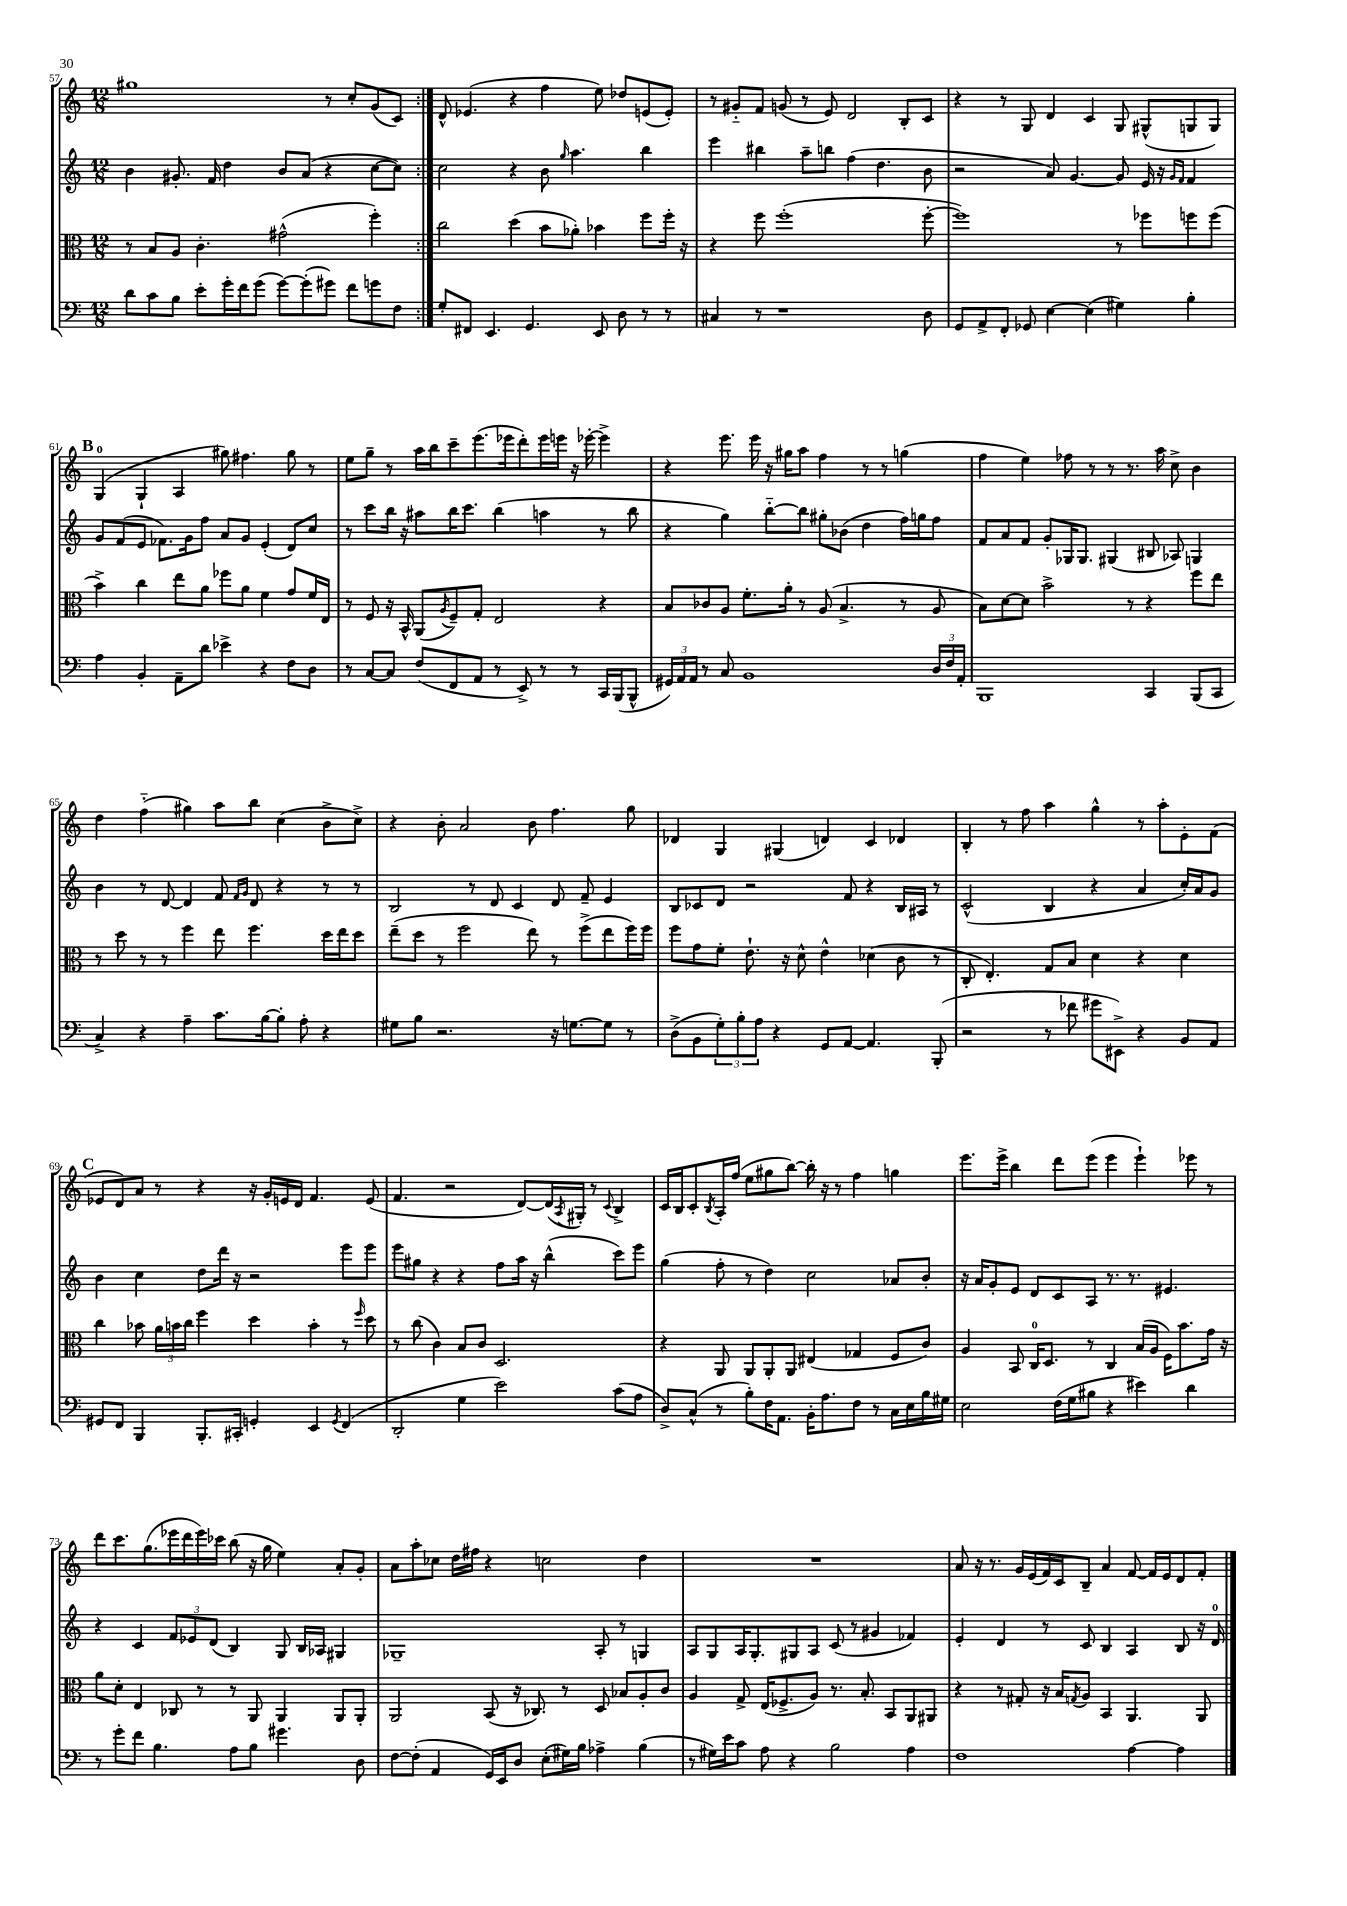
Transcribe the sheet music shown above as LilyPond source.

<<
\new StaffGroup <<
\new Staff = "s0" {
    \clef treble \key c \major \numericTimeSignature \time 12/8
    \repeat volta 2 { gis''1 r8 c''8-. g'8( c'8) | }
    d'8-^ ees'4.( r4 f''4 e''8) des''8 e'8( e'8-.) |
    r8 gis'8-_ f'8 g'8( r8 e'8) d'2 b8-. c'8 |
    r4 r8 g8 d'4 c'4 g8 gis8-^( g8 g8) |
    \mark \markup { \bold "B" } g4-0( g4-! a4 gis''8) fis''4. gis''8 r8 |
    e''8 g''8-- r8 a''16 b''16 c'''8-- e'''8.( ees'''16 d'''8-.) ees'''16 e'''16 r16 ees'''16~-. ees'''4-> |
    r4 e'''8. e'''16 r16 gis''16 a''8 f''4 r8 r8 g''4( |
    f''4 e''4) fes''8 r8 r8 r8. a''16 c''8-> b'4 |
    d''4 f''4-_( gis''4) a''8 b''8 c''4( b'8-> c''8->) |
    r4 b'8-. a'2 b'8 f''4. g''8 |
    des'4 g4 gis4( d'4) c'4 des'4 |
    b4-. r8 f''8 a''4 g''4-^ r8 a''8-. e'8-. f'8( |
    \mark \markup { \bold "C" } ees'8 d'8) a'8 r8 r4 r16 g'16-. e'16 d'16 f'4. e'8( |
    f'4. r2 d'8~) d'16( \acciaccatura { a8 } gis16-.) r8 \appoggiatura { c'8 } b4-> |
    c'16 b16 c'8-. \acciaccatura { b8 } a16-. f''16( e''8 gis''8 b''8~) b''16-. r16 r8 f''4 g''4 |
    e'''8. e'''16-> b''4 d'''8 e'''8( e'''4 e'''4-!) ees'''8 r8 |
    d'''8 c'''8. g''8.( ees'''16 d'''16 ees'''16) ces'''16 b''8( r16 g''16 e''4) a'8-. g'8-. |
    a'8 a''8-. ces''8 d''16 fis''16 r4 c''2 d''4 |
    R1. |
    a'8 r16 r8. g'16 e'16( f'16) c'16 b8-- a'4 f'8~ f'16 e'16 d'8 f'8-. \bar "|." |
}
\new Staff = "s1" {
    \clef treble \key c \major \numericTimeSignature \time 12/8
    \repeat volta 2 { b'4 gis'8.-. f'16 d''4 b'8 a'8( r4 c''8~ c''8) | }
    c''2 r4 b'8 \grace { g''16 } a''4. b''4 |
    e'''4 bis''4 a''8-- b''8 f''4( d''4. b'8 |
    r2 a'8) g'4.~ g'8 e'16 r16 \grace { g'16 f'16 } f'4 |
    \mark \markup { \bold "B" } g'8 f'8( e'8 fes'8.) g'16 f''8 a'8 g'8 e'4-.( d'8) c''8 |
    r8 c'''8 b''16 r16 ais''8 b''16 c'''8. b''4( a''4 r8 b''8 |
    r4 g''4) b''8~-_ b''8 gis''8-. bes'8( d''4 f''16) g''16 f''8 |
    f'8 a'8 f'8 g'8-. ges16 ges8. gis4( bis8 aes8) g4 |
    b'4 r8 d'8~ d'4 f'8 \grace { f'16 g'16 } d'8 r4 r8 r8 |
    b2 r8 d'8 c'4 d'8 f'8-- e'4 |
    b8 ces'8 d'8 r2 f'8 r4 b16 ais16 r8 |
    c'2-^( b4 r4 a'4 c''16-.) a'16 g'8 |
    \mark \markup { \bold "C" } b'4 c''4 d''8 d'''16 r16 r2 e'''8 e'''8 |
    e'''8 gis''8 r4 r4 f''8 a''16 r16 b''4-^( c'''8) e'''8 |
    g''4( f''8-. r8 d''4) c''2 aes'8 b'8-. |
    r16 a'16 g'8-. e'8 d'8 c'8 a8 r8. r8. eis'4. |
    r4 c'4 \tuplet 3/2 { f'8 ees'8 d'8( } b4) g8 b16 aes16 gis4 |
    ges1-- a8-. r8 g4 |
    a8 g8 a16 g8.-. gis8 a8 c'8( r8 gis'4 fes'4) |
    e'4-. d'4 r8 c'8 b4 a4 b8 r16 d'16-0 \bar "|." |
}
\new Staff = "s2" {
    \clef alto \key c \major \numericTimeSignature \time 12/8
    \repeat volta 2 { r8 b8 a8 c'4.-. gis'2-^( f''4-.) | }
    c''2 d''4( b'8 aes'8-.) bes'4 f''8 f''16-. r16 |
    r4 f''8 f''1-.( f''8~-. |
    f''1) r8 fes''8 f''8 f''8( |
    \mark \markup { \bold "B" } b'4->) c''4 e''8 a'8 fes''8 a'8 f'4 g'8 f'16 e16 |
    r8 f8 r16 b,16-^ a,8( \acciaccatura { a8 } f8--) g8-. e2 r4 |
    b8 ces'8 a8 f'8.-. a'16-. r8 a8( b4.-> r8 a8 |
    b8) d'8~ d'8 b'2-> r8 r4 f''8 e''8 |
    r8 d''8 r8 r8 f''4 e''8 f''4. d''16 e''16 d''8 |
    e''8--( d''8 r8 f''2 e''8) r8 f''8->( e''8 f''16) f''16 |
    f''8 g'8 f'8-. e'8.-! r16 d'8-^ e'4-^ des'4( c'8 r8 |
    c8-. e4.-.) g8 b8 d'4 r4 d'4 |
    \mark \markup { \bold "C" } c''4 bes'8 \tuplet 3/2 { a'16 b'16 c''16 } f''4 d''4 b'4-. r8 \grace { f''16 } d''8 |
    r8 c''8( c'4) b8 c'8 d2. |
    r4 a,8 a,8 a,8-. a,8 eis4( ges4 f8 c'8) |
    a4 b,8 c16-0 d8. r8 c4 b16( a16 f16) b'8. g'16 r16 |
    a'8 d'8-. e4 ces8 r8 r8 a,8 a,4 a,8 a,8-. |
    a,2 b,8( r16 ces8.) r8 d8 bes8 a8-. c'8 |
    a4 g8-> e16( fes8.-> a8) r8. b8.-. b,8 a,8 ais,8 |
    r4 r8 gis8-. r16 b16 \acciaccatura { g8 } a8 b,4 a,4. a,8 \bar "|." |
}
\new Staff = "s3" {
    \clef bass \key c \major \numericTimeSignature \time 12/8
    \repeat volta 2 { d'8 c'8 b8 e'8-. g'16-. f'16 g'8( g'8~) g'8-.( gis'8) f'8 g'8 f8 | }
    g8-. fis,8 e,4. g,4. e,8 d8 r8 r8 |
    cis4 r8 r1 d8 |
    g,8 a,8-> f,8-. ges,8 e4~ e4( gis4) b4-. |
    \mark \markup { \bold "B" } a4 b,4-. a,8-- d'8 ees'4-> r4 f8 d8 |
    r8 c8~ c8 f8( f,8 a,8 r8 e,8->) r8 r8 c,16 b,,16( b,,8-^ |
    \tuplet 3/2 { gis,16) a,16 a,16 } r8 c8 b,1 \tuplet 3/2 { d16 f16 a,16-. } |
    b,,1 c,4 b,,8( c,8 |
    c4->) r4 a4-- c'8. b16~ b8-. a8-. r4 |
    gis8 b8 r2. r16 g8.~ g8 r8 |
    d8->( b,8 \tuplet 3/2 { g8-.) b8-. a8 } r4 g,8 a,8~ a,4. b,,8-.( |
    r2 r8 fes'8 gis'8 eis,8->) r4 b,8 a,8 |
    \mark \markup { \bold "C" } gis,8 f,8 b,,4 b,,8.-. cis,16-. g,4-. e,4 \acciaccatura { g,8 } f,4( |
    d,2-. g4 e'2) c'8( a8 |
    d8->) c8-^( r8 b8-.) f16 a,8. b,16-. a8. f8 r8 c16 e16 b16 gis16 |
    e2 f16( g16 bis8 r4 eis'4) d'4 |
    r8 g'8-. f'8 b4. a8 b8 gis'4. d8 |
    f8~ f8-.( a,4 g,16) e,16 d8 e8-.( gis16) b16 aes4-> b4( |
    r8 gis16) e'16 c'8 a8 r4 b2 a4 |
    f1 a4~ a4 \bar "|." |
}
>>
>>
\layout { \context { \Score currentBarNumber = #57 } }
